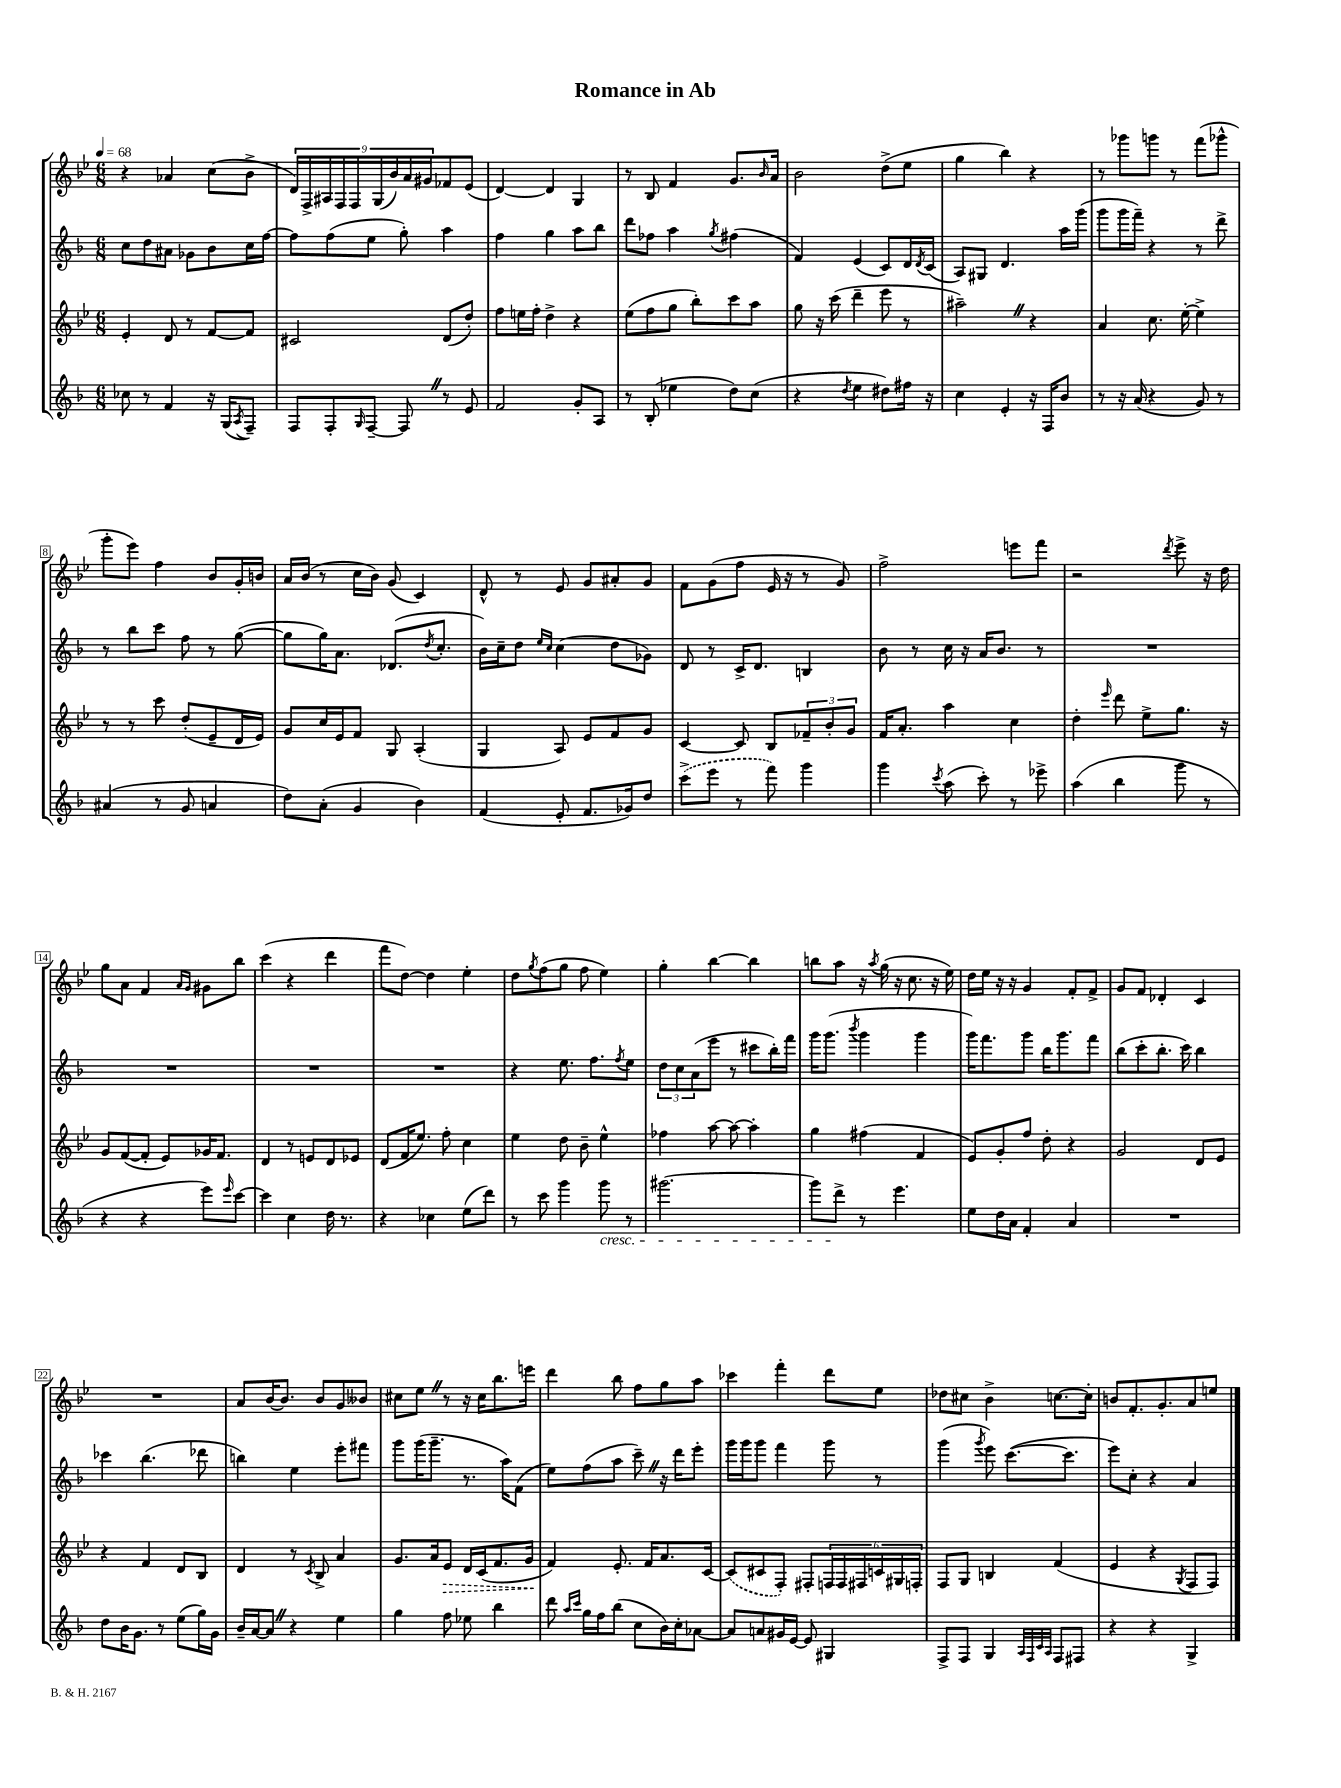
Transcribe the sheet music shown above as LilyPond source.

\header { title = "Romance in Ab" }
<<
\new StaffGroup <<
\new Staff = "s0" {
    \clef treble \key bes \major \numericTimeSignature \time 6/8 \tempo 4 = 68
    r4 aes'4 c''8( bes'8-> |
    \tuplet 9/8 { d'16) f16-> ais16 f16 f16 g16( bes'16) a'16 gis'16 } fes'8 ees'8( |
    d'4~) d'4 g4 |
    r8 bes8 f'4 g'8. \grace { bes'16 } a'16 |
    bes'2 d''8->( ees''8 |
    g''4 bes''4) r4 |
    r8 ges'''8 g'''8 r8 f'''8( ges'''8-^ |
    g'''8-. ees'''8) f''4 bes'8 g'16-. b'16 |
    a'16 bes'16( r8 c''16 bes'16) g'8( c'4) |
    d'8-^ r8 ees'8 g'8 ais'8-. g'8 |
    f'8 g'8( f''8 ees'16 r16 r8 g'8) |
    f''2-> e'''8 f'''8 |
    r2 \acciaccatura { d'''8 } ees'''8-> r16 d''16 |
    g''8 a'8 f'4 \grace { a'16 g'16 } gis'8 bes''8 |
    c'''4( r4 d'''4 |
    f'''8 d''8~) d''4 ees''4-. |
    d''8 \acciaccatura { g''8 } f''8( g''8 f''8 ees''4) |
    g''4-. bes''4~ bes''4 |
    b''8 a''8 r16 \acciaccatura { a''8 } g''16( r16 c''8. r16 ees''16) |
    d''16 ees''16 r16 r16 g'4 f'8-. f'8-> |
    g'8 f'8 des'4-. c'4 |
    R2. |
    a'8 bes'16~ bes'8. bes'8 g'8 beses'8 |
    cis''8 ees''8 \once \override BreathingSign.text = \markup { \musicglyph "scripts.caesura.straight" } \breathe r8 r16 cis''16 bes''8. e'''16 |
    d'''4 bes''8 f''8 g''8 a''8 |
    ces'''4 f'''4-. d'''8 ees''8 |
    des''8 cis''8 bes'4-> c''8.~ c''16-. |
    b'8 f'8.-. g'8.-. a'8 e''8 \bar "|." |
}
\new Staff = "s1" {
    \clef treble \key f \major \numericTimeSignature \time 6/8
    c''8 d''8 ais'8 ges'8 bes'8 c''16 f''16~ |
    f''8 f''8( e''8 g''8-.) a''4 |
    f''4 g''4 a''8 bes''8 |
    d'''8 fes''8 a''4 \acciaccatura { g''8 } fis''4( |
    f'4) e'4( c'8) d'16 \acciaccatura { d'8 } c'16( |
    a8) gis8 d'4. a''16 g'''16( |
    g'''8 g'''16 f'''16--) r4 r8 d'''8-> |
    r8 bes''8 c'''8 f''8 r8 g''8~( |
    g''8 g''16) a'8. des'8.( \acciaccatura { d''8 } c''8.-. |
    bes'16) c''16-- d''8 \grace { e''16 c''16 } c''4( d''8 ges'8) |
    d'8 r8 c'16-> d'8. b4 |
    bes'8 r8 c''16 r16 a'16 bes'8. r8 |
    R2. |
    R2. |
    R2. |
    R2. |
    r4 e''8. f''8. \acciaccatura { f''8 } e''8 |
    \tuplet 3/2 { d''8 c''8 a'8( } e'''8 r8 cis'''8 bes''16-.) f'''16 |
    g'''16 g'''8.( \acciaccatura { bes'''8 } g'''4 g'''4 |
    g'''16) f'''8. g'''8 bes''16 g'''8. f'''8 |
    bes''8( c'''8-. bes''8.-. c'''16) bes''4 |
    ces'''4 bes''4.( des'''8 |
    b''4) e''4 e'''8-. fis'''8 |
    g'''8 g'''16( g'''8.-- r8. a''16) f'8( |
    e''8) f''8( a''8 c'''8--) \once \override BreathingSign.text = \markup { \musicglyph "scripts.caesura.straight" } \breathe r16 d'''16 e'''8-. |
    g'''16 g'''16 g'''8 f'''4 g'''8 r8 |
    g'''4( \acciaccatura { g'''8 } e'''8) c'''8.~( c'''8. |
    e'''8) c''8-. r4 a'4 \bar "|." |
}
\new Staff = "s2" {
    \clef treble \key bes \major \numericTimeSignature \time 6/8
    ees'4-. d'8 r8 f'8~ f'8 |
    cis'2 d'8( d''8-.) |
    f''8 e''16 f''16-. d''4-> r4 |
    ees''8( f''8 g''8 bes''8-.) c'''8 a''8 |
    g''8 r16 c'''16( d'''4-- ees'''8 r8 |
    ais''2--) \once \override BreathingSign.text = \markup { \musicglyph "scripts.caesura.straight" } \breathe r4 |
    a'4 c''8. ees''16~-. ees''4-> |
    r8 r8 c'''8 d''8-.( ees'8-- d'16 ees'16) |
    g'8 c''16 ees'16 f'8 g8 a4-.( |
    g4 a8) ees'8 f'8 g'8 |
    c'4~ c'8 bes8 \tuplet 3/2 { fes'8-- bes'8-. g'8 } |
    f'16 a'8.-. a''4 c''4 |
    d''4-. \grace { ees'''16 } d'''8 ees''8-> g''8. r16 |
    g'8 f'8~( f'8-. ees'8) ges'16 f'8. |
    d'4 r8 e'8 d'8 ees'8 |
    d'8( f'16 ees''8.) f''8-. c''4 |
    ees''4 d''8 bes'8-- ees''4-^ |
    fes''4 a''8~ a''8~ a''4-. |
    g''4 fis''4( f'4 |
    ees'8) g'8-. f''8 d''8-. r4 |
    g'2 d'8 ees'8 |
    r4 f'4 d'8 bes8 |
    d'4 r8 \acciaccatura { c'8 } bes8-> a'4 |
    g'8. a'16 \once \override Hairpin.style = #'dashed-line ees'8\> d'16 c'16( f'8. g'16\! |
    f'4) ees'8.-. f'16 a'8. c'16~ |
    \once \slurDashed c'8( cis'8 f8-.) fis8-. \tuplet 6/4 { f16 f16 fis16 c'16 gis16 f16-. } |
    f8 g8 b4 f'4( |
    ees'4 r4 \acciaccatura { g8 } f8 f8) \bar "|." |
}
\new Staff = "s3" {
    \clef treble \key f \major \numericTimeSignature \time 6/8
    ces''8 r8 f'4 r16 g16( \acciaccatura { a8 } f8--) |
    f8 f8-. \grace { g16 } f8~-- f8 \once \override BreathingSign.text = \markup { \musicglyph "scripts.caesura.straight" } \breathe r8 e'8 |
    f'2 g'8-. a8 |
    r8 bes8-.( ees''4 d''8) c''8( |
    r4 \acciaccatura { d''8 } e''4 dis''8) fis''16 r16 |
    c''4 e'4-. r16 f16 bes'8 |
    r8 r16 a'16( r4 g'8) r8 |
    ais'4( r8 g'8 a'4 |
    d''8) a'8-.( g'4 bes'4) |
    f'4( e'8-. f'8. ges'16) d''8 |
    \once \slurDashed c'''8->( e'''8 r8 f'''8) g'''4 |
    g'''4 \acciaccatura { c'''8 } a''8( c'''8-.) r8 ees'''8-> |
    a''4( bes''4 g'''8 r8 |
    r4 r4 e'''8) \grace { e'''16 } c'''8~ |
    c'''4 c''4 d''16 r8. |
    r4 ces''4 e''8( d'''8) |
    r8 c'''8 g'''4 g'''8\cresc r8 |
    gis'''2.~ |
    gis'''8 d'''8->\! r8 e'''4. |
    e''8 d''16 a'16 f'4-. a'4 |
    R2. |
    d''8 bes'16 g'8. r8 e''8( g''16) g'16 |
    bes'16-- a'16~ a'8 \once \override BreathingSign.text = \markup { \musicglyph "scripts.caesura.straight" } \breathe r4 e''4 |
    g''4 f''8 ees''8 bes''4 |
    d'''8 \grace { a''16 c'''16 } g''16 f''16 bes''8( c''8 bes'16) c''16-. aes'8~ |
    aes'8 a'8 gis'16 e'16~ e'8 gis4 |
    f8-> f8 g4 \grace { a32 f32 c'32 a32 } f8 fis8 |
    r4 r4 g4-> \bar "|." |
}
>>
>>
\layout { \context { \Score \override BarNumber.stencil = #(make-stencil-boxer 0.1 0.3 ly:text-interface::print) } }
